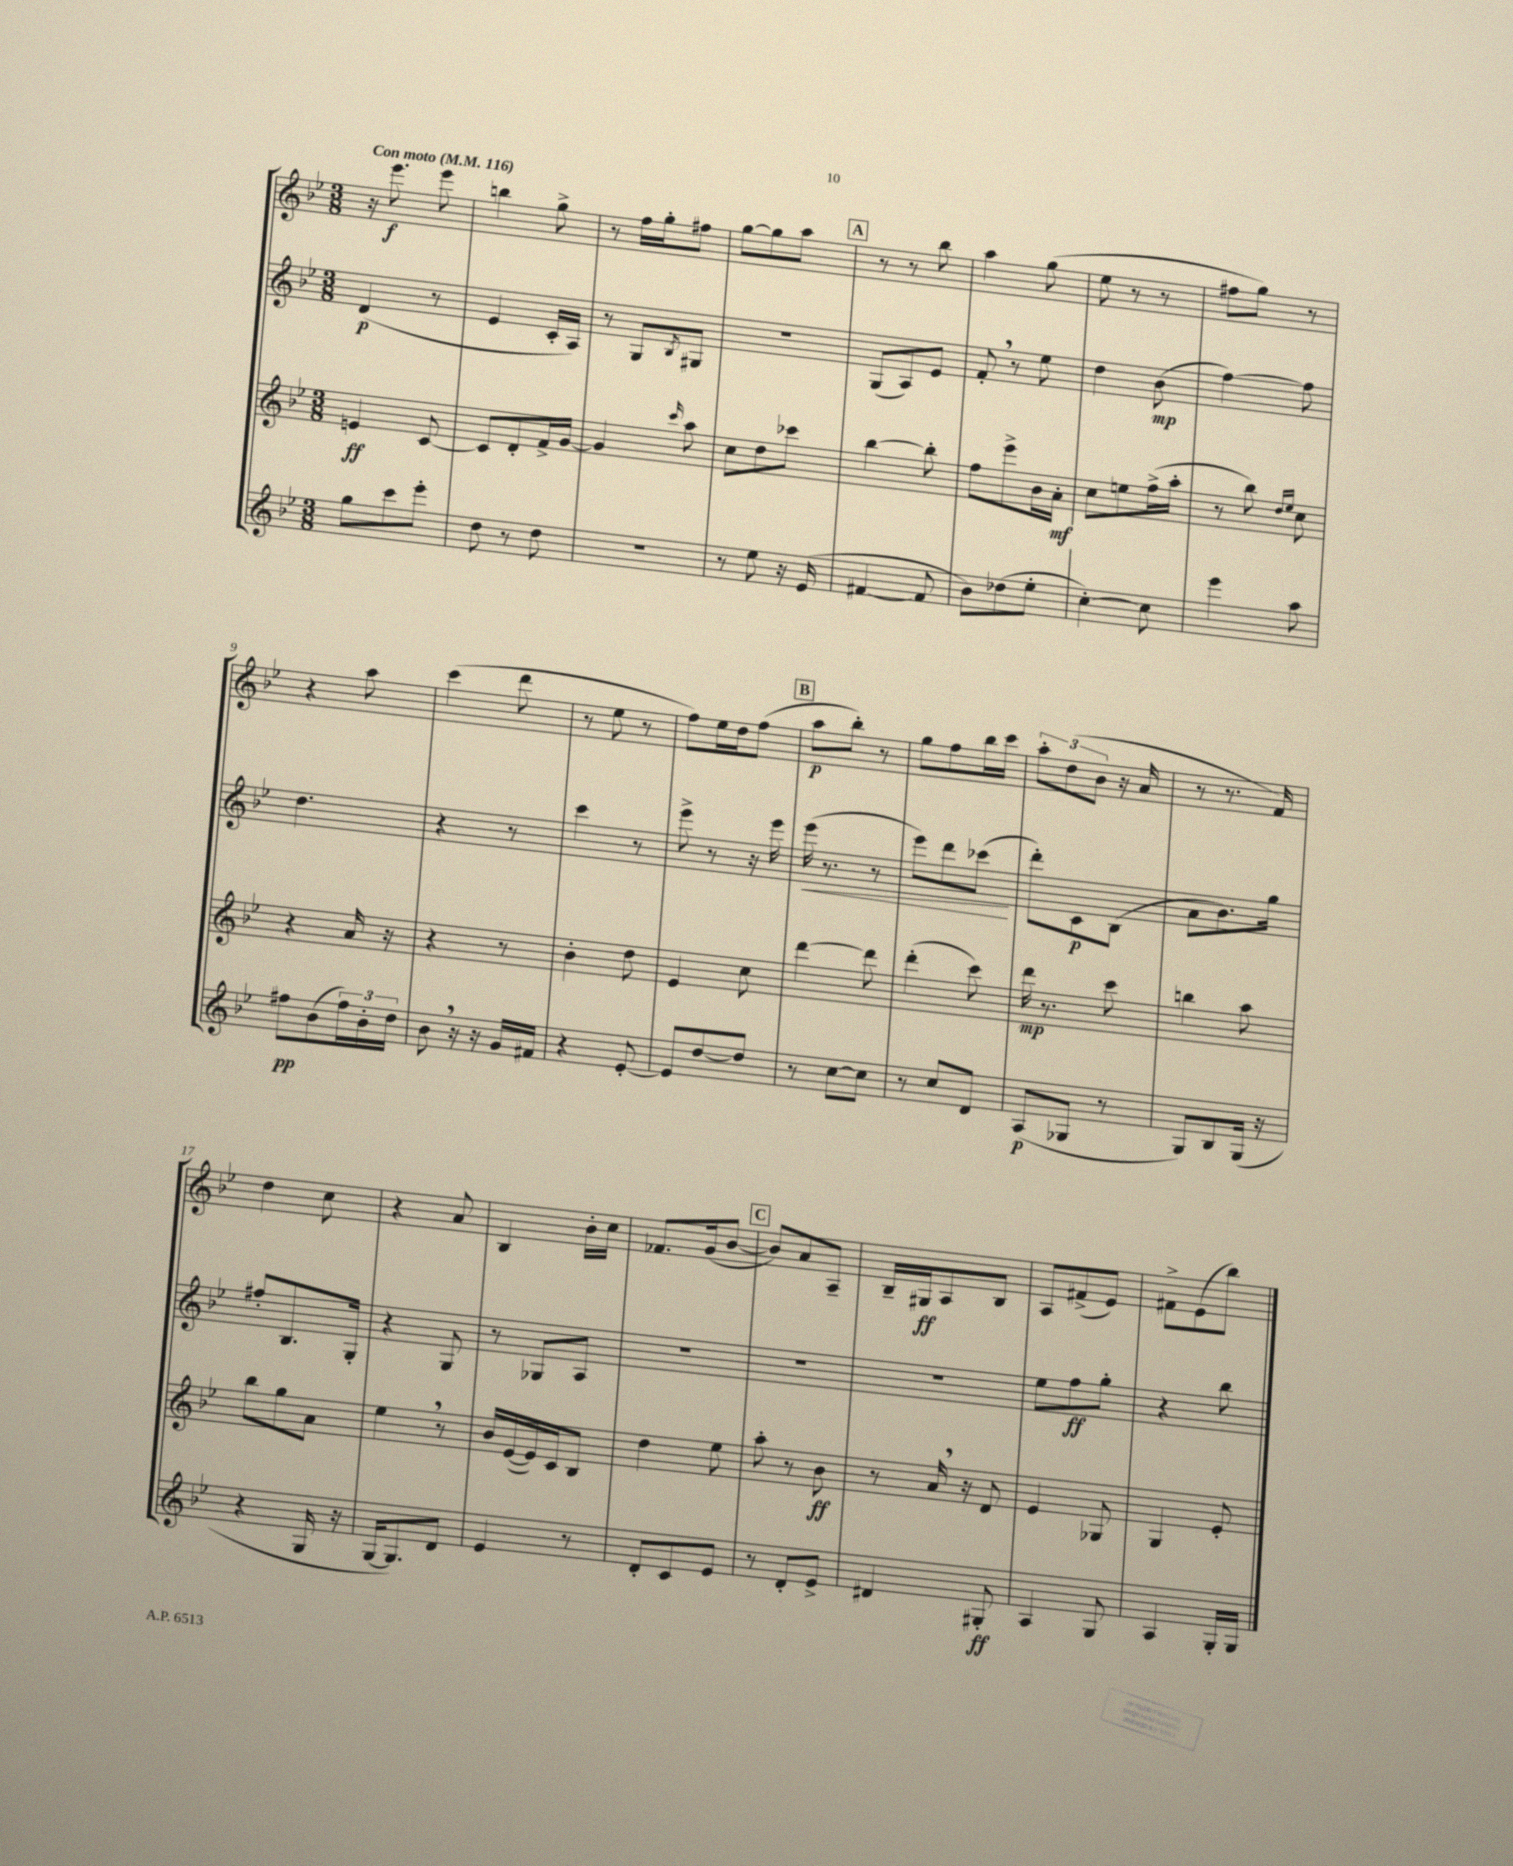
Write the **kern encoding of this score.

**kern	**dynam	**kern	**dynam	**kern	**dynam	**kern	**dynam
*part4	*part4	*part3	*part3	*part2	*part2	*part1	*part1
*staff4	*staff4	*staff3	*staff3	*staff2	*staff2	*staff1	*staff1
*clefG2	*	*clefG2	*	*clefG2	*	*clefG2	*
*k[b-e-]	*	*k[b-e-]	*	*k[b-e-]	*	*k[b-e-]	*
*M3/8	*	*M3/8	*	*M3/8	*	*M3/8	*
*MM116	*	*MM116	*	*MM116	*	*MM116	*
=1	=1	=1	=1	=1	=1	=1	=1
!	!	!	!	!	!	!LO:TX:a:B:t=Con moto	!
8gg\L	.	4en/	ff	(4d/	p	16r	.
.	.	.	.	.	.	8.eee-\	f
8ccc\	.	.	.	.	.	.	.
8eee-'\J	.	[8c/	.	8r	.	8eee-\	.
=2	=2	=2	=2	=2	=2	=2	=2
8dd\	.	8c/L]	.	4e-/	.	4bbn\	.
8r	.	8d'/	.	.	.	.	.
8dd\	.	16f^/L	.	16c'/LL	.	8gg^\	.
.	.	[16g/JJ	.	16A/JJ)	.	.	.
=3	=3	=3	=3	=3	=3	=3	=3
4.r	.	4g/]	.	8r	.	8r	.
.	.	.	.	8G/L	.	16ff\LL	.
.	.	.	.	.	.	16gg'\J	.
.	.	16qqccc/	.	8qB-/	.	.	.
.	.	8aa\	.	8G#X/J	.	8ff#X\J	.
=4	=4	=4	=4	=4	=4	=4	=4
8r	.	8cc\L	.	4.r	.	[8gg\L	.
8ee-\	.	8dd\	.	.	.	8gg\]	.
16r	.	8ccc-X\J	.	.	.	8aa\J	.
(16e-/	.	.	.	.	.	.	.
!!LO:REH:place=s1:t=A
=5	=5	=5	=5	=5	=5	=5	=5
[4f#X/	.	[4bb-\	.	(8G/L	.	8r	.
.	.	.	.	8A/)	.	8r	.
8f#/]	.	8bb-'\]	.	8e-/J	.	8bb-\	.
=6	=6	=6	=6	=6	=6	=6	=6
8b-\L)	.	8ff\L	.	8f',/	.	4aa\	.
(8dd-X\	.	8eee-^\	.	8r	.	.	.
8ee-'\J	.	16b-\L	.	8ee-\	.	(8gg\	.
.	.	16a'\JJ	mf	.	.	.	.
=7	=7	=7	=7	=7	=7	=7	=7
[4cc'\)	.	8cc\L	.	4dd\	.	8ee-\	.
.	.	8een\	.	.	.	8r	.
8cc\]	.	(16ff^\L	.	(8b-\	mp	8r	.
.	.	16aa'\JJ	.	.	.	.	.
=8	=8	=8	=8	=8	=8	=8	=8
4eee-\	.	8r	.	[4ff\)	.	8ff#X\L	.
.	.	8bb-\)	.	.	.	8gg\J)	.
.	.	16qqdd/LL	.	.	.	.	.
.	.	16qqee-/JJ	.	.	.	.	.
8aa\	.	8cc\	.	8ff\]	.	8r	.
!!LO:LB:g=z
=9	=9	=9	=9	=9	=9	=9	=9
8ff#X\L	pp	4r	.	4.dd\	.	4r	.
(8b-\	.	.	.	.	.	.	.
24ff#\L)	.	16a/	.	.	.	8aa\	.
24b-'\	.	.	.	.	.	.	.
.	.	16r	.	.	.	.	.
24dd\JJ	.	.	.	.	.	.	.
=10	=10	=10	=10	=10	=10	=10	=10
8b-,\	.	4r	.	4r	.	(4ccc\	.
16r	.	.	.	.	.	.	.
16r	.	.	.	.	.	.	.
16g/LL	.	8r	.	8r	.	8ddd\	.
16f#X/JJ	.	.	.	.	.	.	.
=11	=11	=11	=11	=11	=11	=11	=11
4r	.	4b-'\	.	4ccc\	.	8r	.
.	.	.	.	.	.	8ee-\	.
[8e-'/	.	8dd\	.	8r	.	8r	.
=12	=12	=12	=12	=12	=12	=12	=12
8e-/L]	.	4e-/	.	8eee-^\	.	8ff\L)	.
[8dd/	.	.	.	8r	.	16ee-\L	.
.	.	.	.	.	.	16dd\J	.
8dd/J]	.	8cc\	.	16r	.	(8ff\J	.
.	.	.	.	16eee-\	.	.	.
!!LO:REH:place=s1:t=B
=13	=13	=13	=13	=13	=13	=13	=13
!	!	!	!	!	!LO:HP:b	!	!
8r	.	[4ddd\	.	(16eee-\	<	8aa\L	p
.	.	.	.	8.r	.	.	.
[8cc\L	.	.	.	.	.	8bb-'\J)	.
8cc\J]	.	8ddd\]	.	8r	.	8r	.
=14	=14	=14	=14	=14	=14	=14	=14
8r	.	(4ddd'\	.	8eee-\L)	.	8gg\L	.
8cc/L	.	.	.	8ddd\	.	8ff\	.
8d/J	.	8ccc\)	.	(8ccc-X\J	.	16bb-\L	.
.	.	.	.	.	.	16ccc\JJ	.
.	.	.	.	.	[	.	.
=15	=15	=15	=15	=15	=15	=15	=15
(8A/L	p	16ddd\	mp	8ddd'\L)	.	12aa'\L	.
.	.	8.r	.	.	.	.	.
.	.	.	.	.	.	(12dd\	.
8G-X/J	.	.	.	8c\	p	.	.
.	.	.	.	.	.	12b-\J	.
8r	.	8ccc\	.	(8B-\J	.	16r	.
.	.	.	.	.	.	16a/	.
=16	=16	=16	=16	=16	=16	=16	=16
8G/L)	.	4bbn\	.	8a\L	.	8r	.
8B-/	.	.	.	8.b-\)	.	8.r	.
(16G/Jk	.	8aa\	.	.	.	.	.
16r	.	.	.	16gg\Jk	.	16f/)	.
!!LO:LB:g=z
=17	=17	=17	=17	=17	=17	=17	=17
4r	.	8bb-\L	.	8ff#X'/L	.	4dd\	.
.	.	8gg\	.	8.B-/	.	.	.
16G/	.	8a\J	.	.	.	8cc\	.
16r	.	.	.	16G'/Jk	.	.	.
=18	=18	=18	=18	=18	=18	=18	=18
[16G/KL	.	4ee-,\	.	4r	.	4r	.
8.G/])	.	.	.	.	.	.	.
8d/J	.	8r	.	8G/	.	8a/	.
=19	=19	=19	=19	=19	=19	=19	=19
4e-/	.	16b-/LL	.	8r	.	4B-/	.
.	.	([16e-/	.	.	.	.	.
.	.	16e-/])	.	8G-X/L	.	.	.
.	.	16c/J	.	.	.	.	.
8r	.	8B-/J	.	8A/J	.	16b-'\LL	.
.	.	.	.	.	.	16cc\JJ	.
=20	=20	=20	=20	=20	=20	=20	=20
8d'/L	.	4dd\	.	4.r	.	8.f-X/L	.
8c/	.	.	.	.	.	.	.
.	.	.	.	.	.	(16g/k	.
8e-/J	.	8ee-\	.	.	.	[8b-/J	.
!!LO:REH:place=s1:t=C
=21	=21	=21	=21	=21	=21	=21	=21
8r	.	8aa'\	.	4.r	.	8b-/L])	.
8d'/L	.	8r	.	.	.	8a/	.
8e-^/J	.	8b-\	ff	.	.	8A~/J	.
=22	=22	=22	=22	=22	=22	=22	=22
4d#X/	.	8r	.	4.r	.	16B-~/LL	.
.	.	.	.	.	.	16G#X/J	ff
.	.	16a,/	.	.	.	8A/	.
.	.	16r	.	.	.	.	.
8G#X'/	ff	8d/	.	.	.	8B-/J	.
=23	=23	=23	=23	=23	=23	=23	=23
4A/	.	4e-/	.	8ee-\L	.	8A/L	.
.	.	.	.	8ff\	ff	(8f#X^/	.
8G/	.	8G-X/	.	8gg'\J	.	8e-/J)	.
=24	=24	=24	=24	=24	=24	=24	=24
4A/	.	4G/	.	4r	.	8f#X^\L	.
.	.	.	.	.	.	(8e-\	.
16G'/LL	.	8e-'/	.	8bb-\	.	8bb-\J)	.
16G/JJ	.	.	.	.	.	.	.
==	==	==	==	==	==	==	==
*-	*-	*-	*-	*-	*-	*-	*-
